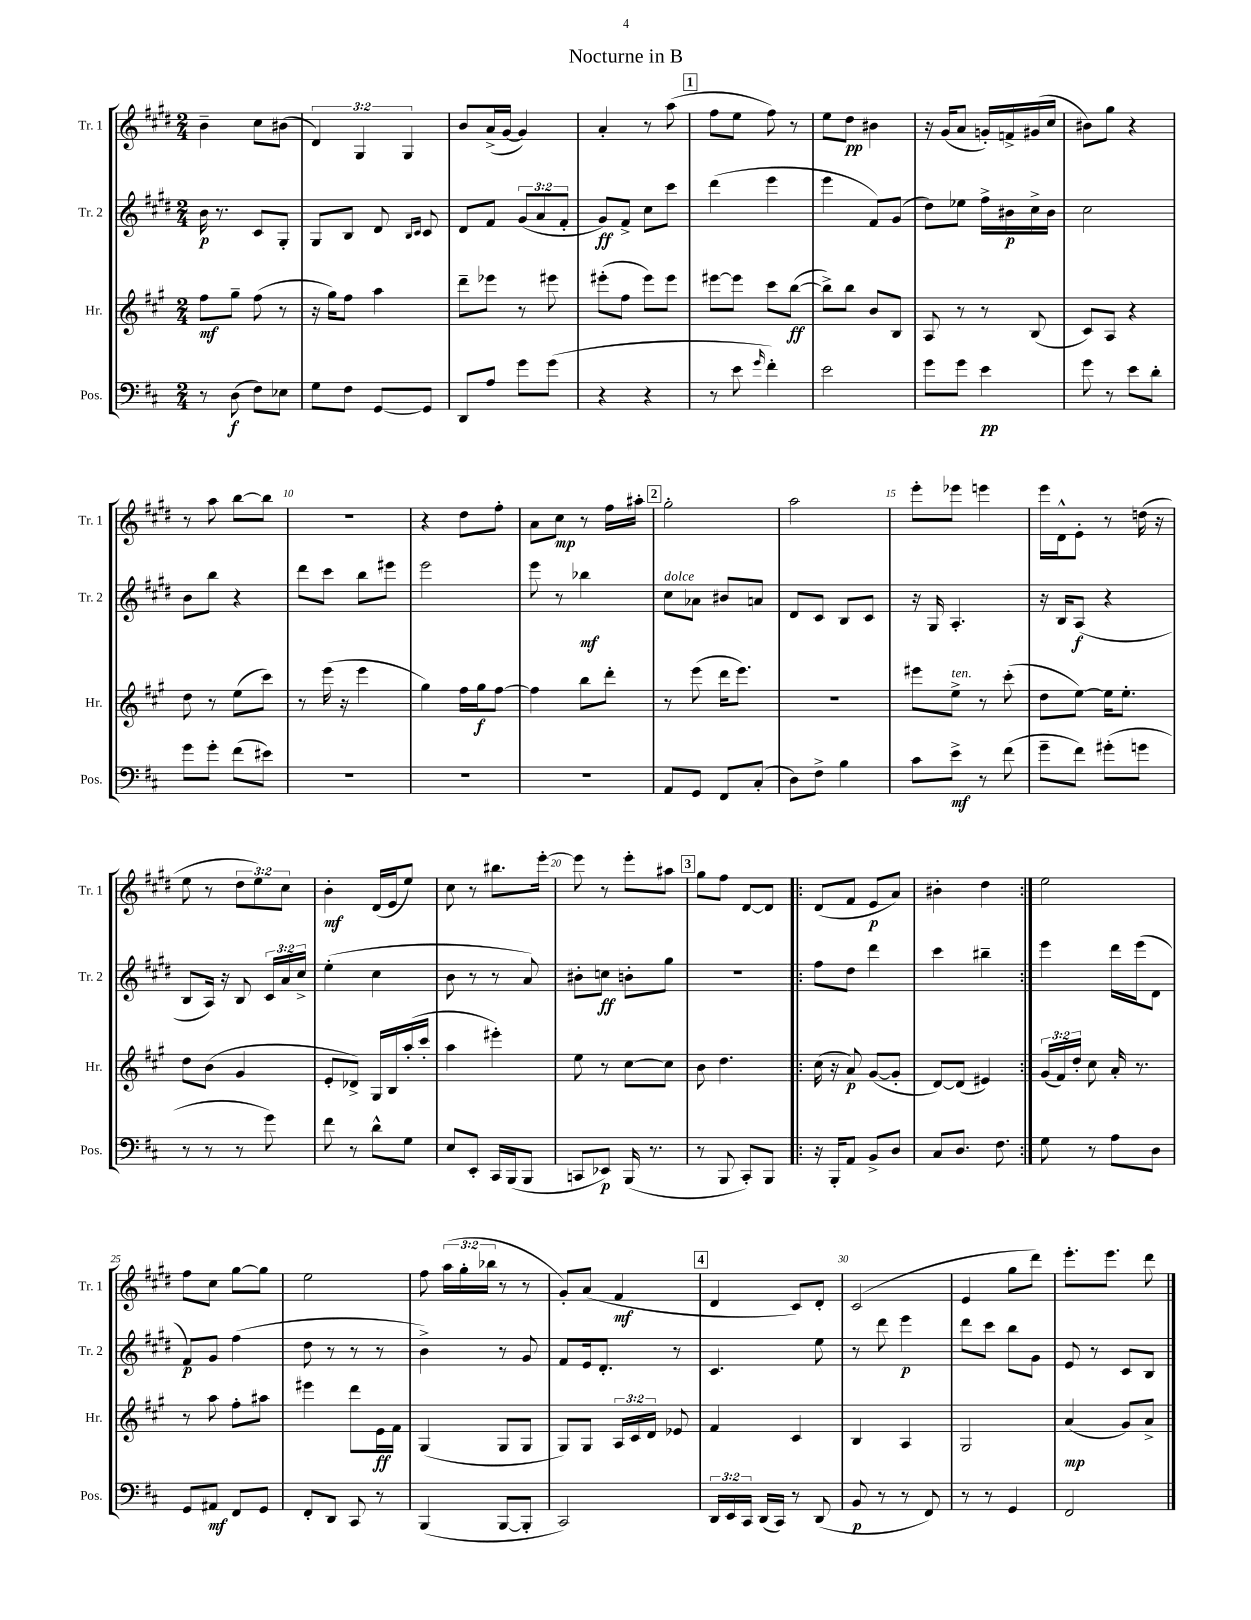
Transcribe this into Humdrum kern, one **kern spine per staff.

**kern	**kern	**kern	**kern
*staff4	*staff3	*staff2	*staff1
*clefF4	*clefG2	*clefG2	*clefG2
*k[f#c#]	*k[f#c#g#]	*k[f#c#g#d#]	*k[f#c#g#d#]
*M2/4	*M2/4	*M2/4	*M2/4
8r	8ff#	16b	4b~
.	.	8.r	.
(8D	8gg#~	.	.
8F#)	(8ff#	8c#	8cc#
8E-	8r	8G#'	(8b#
=	=	=	=
8G	16r	8G#	6d#)
.	16gg#)	.	.
8F#	8ff#	8B	.
.	.	.	6G#
[8GG	4aa	8d#	.
.	.	.	6G#
.	.	16qqB	.
.	.	16qqc#	.
8GG]	.	8c#	.
=	=	=	=
8DD	8ddd~	8d#	8b
8A	8eee-	8f#	(16a^
.	.	.	[16g#
8g	8r	(12g#	4g#])
.	.	12a	.
(8g	8eee#	.	.
.	.	12f#'	.
=	=	=	=
4r	(8eee#'	8g#)	4a'
.	8ff#	8f#^	.
4r	8eee#)	8cc#	8r
.	8eee#	8ccc#	(8aa
=	=	=	=
8r	[8eee#	(4ddd#	8ff#
8e	8eee#]	.	8ee
16qqg	.	.	.
4f#')	8ccc#	4eee	8ff#)
.	([8bb	.	8r
=	=	=	=
2e	8bb^])	4eee	8ee
.	8bb	.	8dd#
.	8b	8f#)	4b#
.	8B	(8g#	.
=	=	=	=
8g	8A	8dd#)	16r
.	.	.	(16g#
8g	8r	8ee-	8a
4e	8r	16ff#^	16g')
.	.	16b#	16f^
.	(8B	16cc#^	(16g#
.	.	16b#	16cc#
=	=	=	=
8g	8c#)	2cc#	8b#)
8r	8A	.	8gg#
8e	4r	.	4r
8d'	.	.	.
=	=	=	=
8g	8dd	8b	8r
8g'	8r	8bb	8aa
(8f#	(8ee	4r	[8bb
8e#)	8ccc#)	.	8bb]
=	=	=	=
2r	8r	8ddd#	2r
.	(16eee	8ccc#	.
.	16r	.	.
.	4eee	8bb	.
.	.	8eee#	.
=	=	=	=
2r	4gg#)	2eee	4r
.	16ff#	.	8dd#
.	16gg#	.	.
.	[8ff#	.	8ff#'
=	=	=	=
2r	4ff#]	8eee	8a
.	.	8r	8cc#
.	8bb	4bb-	8r
.	8ddd'	.	16ff#
.	.	.	16aa#'
=	=	=	=
8AA	8r	8cc#	2gg#'
8GG	(8eee	8a-	.
8FF#	16ddd	8b#	.
.	8.eee)	.	.
(8C#'	.	8a	.
=	=	=	=
8D)	2r	8d#	2aa
8F#^	.	8c#	.
4B	.	8B	.
.	.	8c#	.
=	=	=	=
8c#	8eee#	16r	8eee'
.	.	16G#	.
8e^	8ee^	4.A'	8eee-
8r	8r	.	4eee
(8f#	(8ccc#'	.	.
=	=	=	=
8g~	8dd	16r	16eee
.	.	16B	16d#^^
8f#)	[8ee)	(8A	8e'
(8g#'	16ee]	4r	8r
.	8.ee'	.	.
8g	.	.	(16dd
.	.	.	16r
=	=	=	=
8r	8dd	8B	8ee
8r	(8b	16A)	8r
.	.	16r	.
8r	4g#	8B	12dd#
.	.	.	12ee)
8g)	.	24c#	.
.	.	24a	12cc#
.	.	24cc#^	.
=	=	=	=
8f#	8e'	(4ee'	4b'
8r	8d-^)	.	.
8d^^	16G#	4cc#	(16d#
.	16B	.	16e
8G	(16aa'	.	8ee)
.	16ccc#'	.	.
=	=	=	=
8E	4aa	8b	8cc#
8EE'	.	8r	8r
16CC#	4eee#')	8r	8.bb#
(16BBB	.	.	.
8BBB	.	8a)	.
.	.	.	[16eee'
=	=	=	=
8CC	8ee	8b#'	8eee]
8EE-)	8r	8cc	8r
(16BBB	[8cc#	8b'	8eee'
8.r	.	.	.
.	8cc#]	8gg#	8aa#
=	=	=	=
8r	8b	2r	8gg#
8BBB	4.dd	.	8ff#
8CC#')	.	.	[8d#
8BBB	.	.	8d#]
=!|:	=!|:	=!|:	=!|:
16r	(16cc#	8ff#	(8d#
16BBB'	16r	.	.
8AA	8a)	8dd#	8f#
8BB^	([8g#	4ddd#	8e
8D	8g#']	.	8a)
=	=	=	=
8C#	[8d)	4ccc#	4b#'
8.D	(8d]	.	.
.	4e#)	4bb#~	4dd#
8.F#	.	.	.
=:|!	=:|!	=:|!	=:|!
8G	(24g#	4eee	2ee
.	24f#)	.	.
.	24dd'	.	.
8r	8cc#	.	.
8A	16a'	16ddd#	.
.	8.r	(16eee	.
8D	.	8d#	.
=	=	=	=
8GG	8r	8f#)	8ff#
8AA#	8aa	8g#	8cc#
8FF#	8ff#'	(4ff#	[8gg#
8GG	8aa#	.	8gg#]
=	=	=	=
8FF#'	4eee#	8dd#	2ee
8DD	.	8r	.
8CC#	8ddd	8r	.
8r	16e	8r	.
.	16f#	.	.
=	=	=	=
(4BBB	(4G#	4b^)	8ff#
.	.	.	(24aa
.	.	.	24gg#'
.	.	.	24bb-
[8BBB	8G#	8r	8r
8BBB']	8G#	8g#	8r
=	=	=	=
2CC#)	8G#)	8f#	8g#')
.	8G#	16e	(8a
.	.	8.d#'	.
.	24A	.	4f#
.	24c#	.	.
.	24d	.	.
.	8e-	8r	.
=	=	=	=
24DD	4f#	4.c#	4d#
24EE	.	.	.
24CC#	.	.	.
(16DD	.	.	.
16CC#)	.	.	.
8r	4c#	.	8c#)
(8DD	.	8ee	8d#'
=	=	=	=
8BB	4B	8r	(2c#
8r	.	8ddd#	.
8r	4A	4eee	.
8FF#)	.	.	.
=	=	=	=
8r	2G#	8ddd#	4e
8r	.	8ccc#	.
4GG	.	8bb	8gg#
.	.	8g#	8ddd#)
=	=	=	=
2FF#	(4a	8e	8.eee'
.	.	8r	.
.	.	.	8.eee
.	8g#)	8c#	.
.	8a^	8B	8ddd#
==	==	==	==
*-	*-	*-	*-
